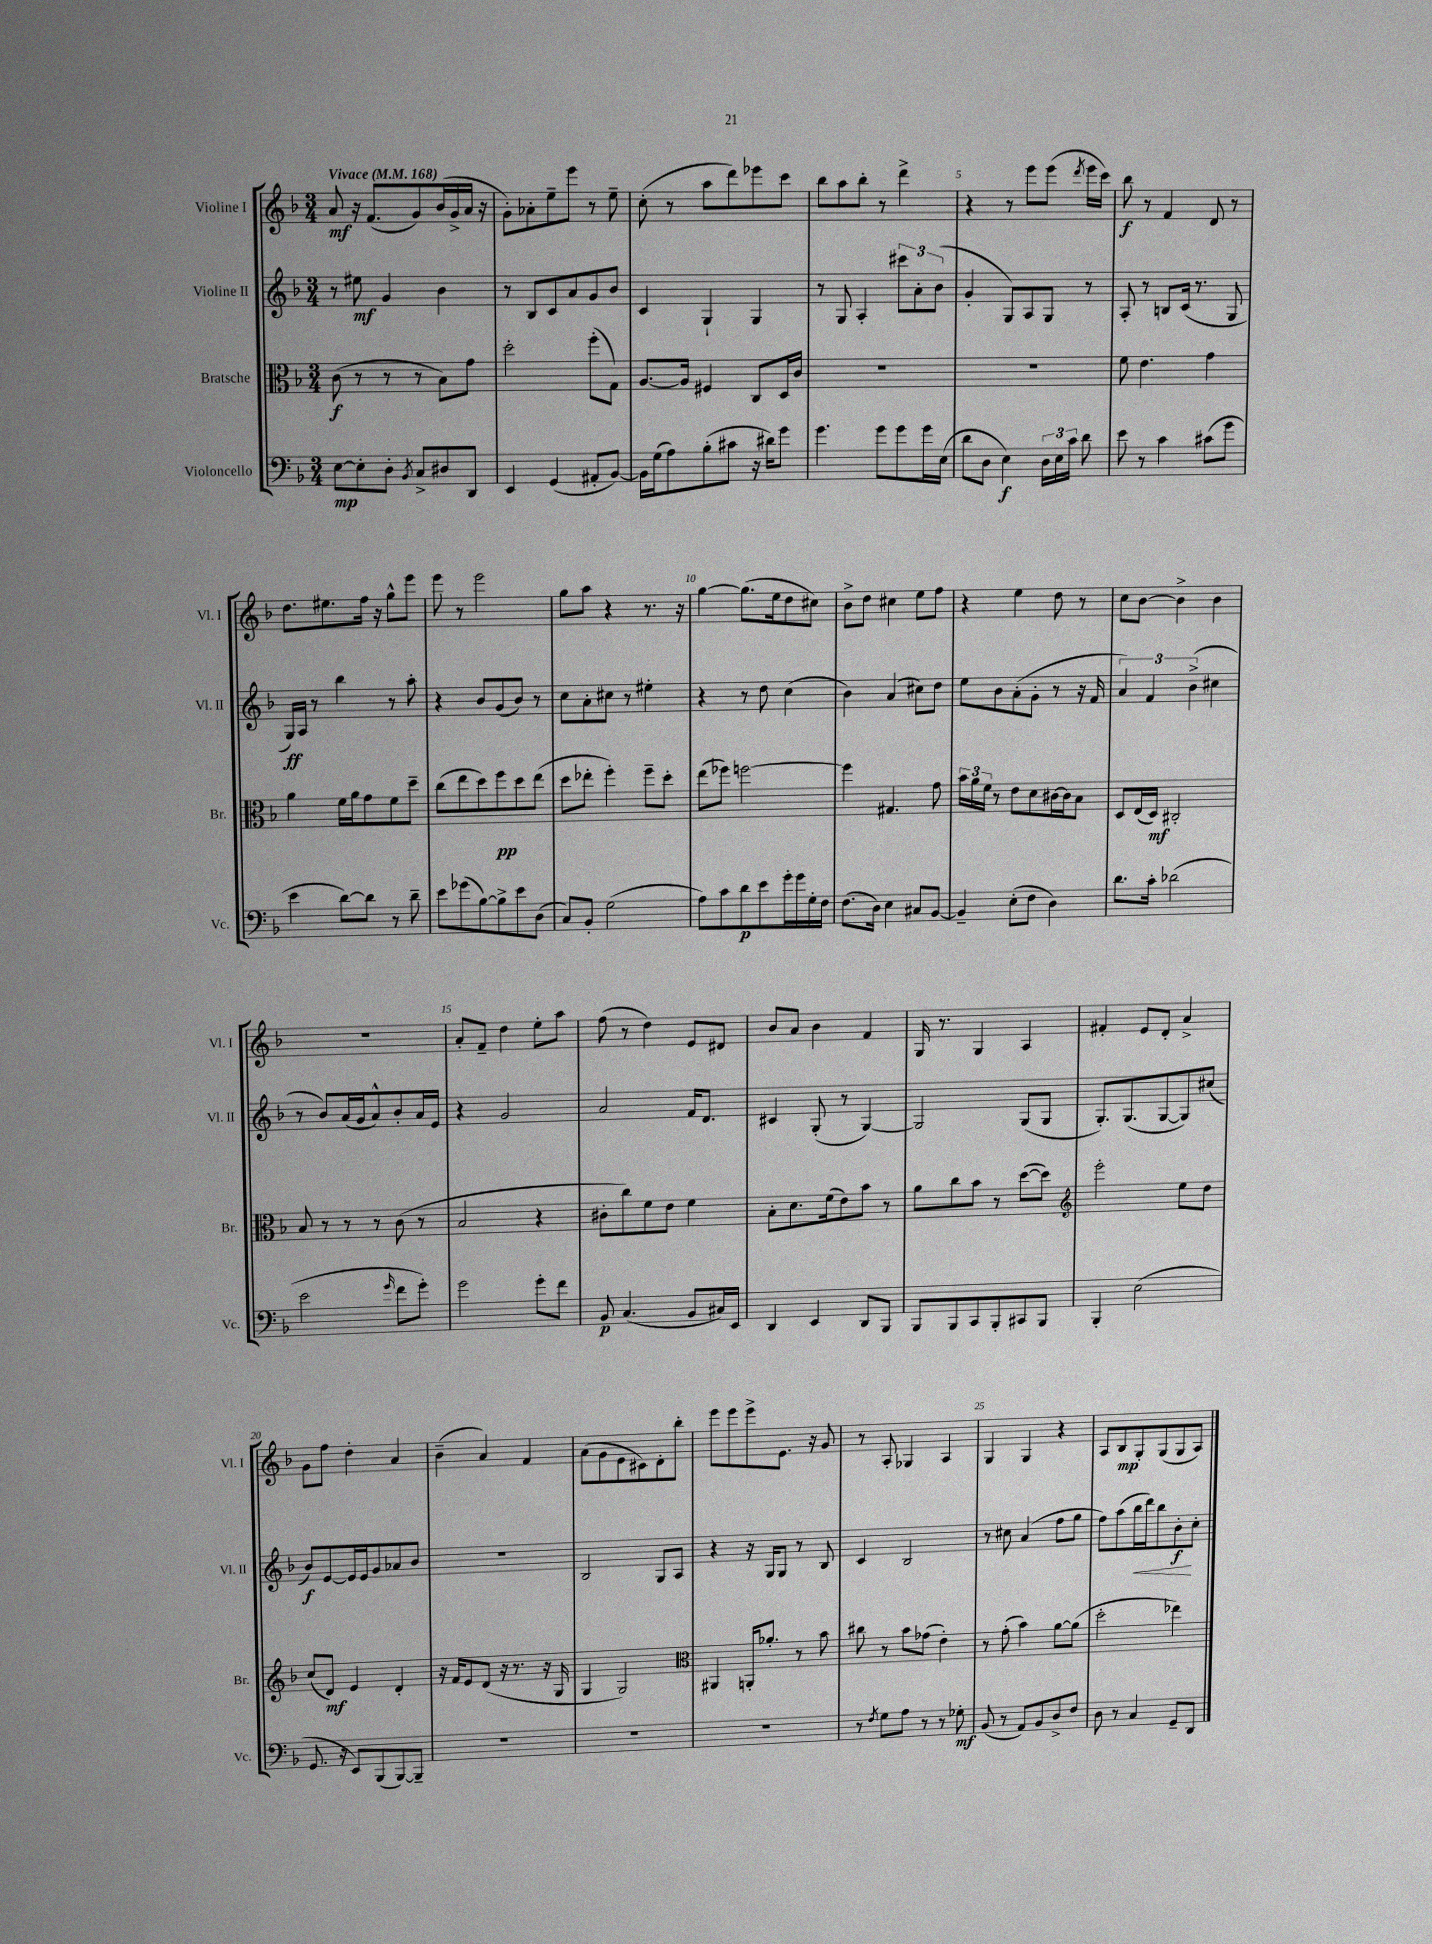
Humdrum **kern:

**kern	**kern	**kern	**kern
*staff4	*staff3	*staff2	*staff1
*clefF4	*clefC3	*clefG2	*clefG2
*k[b-]	*k[b-]	*k[b-]	*k[b-]
*M3/4	*M3/4	*M3/4	*M3/4
*MM168	*MM168	*MM168	*MM168
[8E	(8c	8r	8a
8E']	8r	8ee#	16r
.	.	.	(8.f
8D'	8r	4g	.
8qBB-	.	.	.
8C^	8r	.	8g)
8D#	8B-)	4b-	(16b-
.	.	.	16g^
8DD	8g	.	16a
.	.	.	16r
=	=	=	=
4EE	2dd'	8r	8g')
.	.	8B-	8a-'
(4GG	.	8c	8ee~
.	.	8a	8eee
8AA#'	(8ff'	8g	8r
[8BB-)	8G)	8b-	8ee~
=	=	=	=
16BB-]	[8.A	4c	(8cc'
(16G	.	.	.
8A)	.	.	8r
.	16A]	.	.
(8B-'	4F#	4G`	8aa
8c#	.	.	8ddd)
16r	8C	4G	8eee-
16d#)	.	.	.
8g	16D	.	8ccc
.	16c	.	.
=	=	=	=
4.g	2.r	8r	8bb-
.	.	8G	8aa
.	.	4A'	8bb-'
8g	.	.	8r
8g	.	12ccc#	4ddd^
.	.	12a'	.
16g	.	.	.
.	.	(12b-	.
(16E	.	.	.
=	=	=	=
8d	2.r	4g'	4r
8D	.	.	.
4E)	.	8G)	8r
.	.	8A	8eee
24D	.	8G	(8eee
24E	.	.	.
24c	.	.	.
.	.	.	8qddd
8d	.	8r	16eee
.	.	.	16ccc)
=	=	=	=
8e	8f	8A'	8bb-
8r	4.e	8r	8r
4c	.	8B	4f
.	.	(16c	.
.	.	8.r	.
(8c#	4g	.	8d
8g	.	8G	8r
=	=	=	=
4e	4a	16G)	8.dd
.	.	16A	.
.	.	8r	.
.	.	.	8.ee#
[8d)	16f	4bb-	.
.	16a	.	.
8d]	8g	.	16ff
.	.	.	16r
8r	8f	8r	8gg^^
8d~	8dd~	8aa'	8eee
=	=	=	=
8e	(8cc	4r	8eee
(8g-	8ee	.	8r
[8B-)	8dd)	8b-	2eee
8B-^]	8ff	(8g	.
8e	8dd	8b-)	.
(8D	(8ee	8r	.
=	=	=	=
8C)	8dd	8cc	8gg
8BB-'	8ee-'	8a'	8aa
(2G	4ff')	8cc#	4r
.	.	8r	.
.	8ff~	4ee#'	8.r
.	8dd'	.	.
.	.	.	16r
=	=	=	=
8A)	(8ee	4r	[4gg
8c	8ff-)	.	.
8d	[2ff	8r	(8.gg]
8e	.	8dd	.
.	.	.	16ee
16g'	.	(4cc	8dd
16g	.	.	.
16G'	.	.	8cc#)
16F	.	.	.
=	=	=	=
(8.F	4ff]	4b-)	8b-^
.	.	.	8dd
16D)	.	.	.
4E	4.G#	(4a	4cc#
8C#	.	8cc#)	8ee
[8BB-	8g	8dd	8ff
=	=	=	=
4BB-~]	24b-	8ee	4r
.	24a	.	.
.	24f	.	.
.	8r	8b-	.
(8E'	8e	(8a'	4ee
8F	8d	8g'	.
4D)	[16c#	8r	8dd
.	16c#]	.	.
.	8B-	16r	8r
.	.	16f	.
=	=	=	=
8.d	8D	6a)	8cc
.	(16E	.	[8b-
.	.	6f	.
16c'	16D)	.	.
(2d-	2C#'	.	4b-^]
.	.	(6b-^	.
.	.	4cc#	4b-
=	=	=	=
2e	8B-	8r	2.r
.	8r	8b-)	.
.	8r	(16a	.
.	.	16g	.
.	8r	8a^^)	.
16qqg	.	.	.
8f	(8c	8b-'	.
8g')	8r	16a	.
.	.	16e	.
=	=	=	=
2g	2B-	4r	8a'
.	.	.	8f~
.	.	2g	4dd
8g'	4r	.	8ee'
8f	.	.	8aa
=	=	=	=
8BB-	8c#'	2a	(8ff
(4.C	8cc)	.	8r
.	8f	.	4dd)
.	8e	.	.
8BB-	4f	16f	8e
.	.	8.d	.
16C#)	.	.	8d#
16EE	.	.	.
=	=	=	=
4DD	8B-'	4c#	8b-
.	8.d	.	8a
4EE	.	(8G'	4b-
.	(16f	.	.
.	8e)	8r	.
8DD	8b-	[4G)	4f
8BBB-	8r	.	.
=	=	=	=
8BBB-	8a	2G]	16G
.	.	.	8.r
8BBB-	8cc	.	.
8CC	8b-	.	4G
8BBB-'	8r	.	.
8CC#	([8dd	(8G	4A
8BBB-	8dd])	8G	.
=	=	=	=
*	*clefG2	*	*
4BBB-'	2eee'	8.G')	4f#'
.	.	(8.G	.
(2E	.	.	8e
.	.	[8G	8d'
.	8ee	8G])	4a^
.	8dd	(8cc#	.
=	=	=	=
8.GG	(8cc	8b-)	8g
.	8d)	[8e	8ff
16r	.	.	.
8EE)	4e	16e]	4dd'
.	.	16e	.
(8BBB-	.	8g	.
[8BBB-)	4d'	8a-	4a
8BBB-~]	.	8b-	.
=	=	=	=
2.r	16r	2.r	(4b-~
.	16f	.	.
.	8e	.	.
.	(8d	.	4a)
.	16r	.	.
.	8.r	.	.
.	.	.	4f
.	16r	.	.
.	16G	.	.
=	=	=	=
2.r	4G	2B-	(8a
.	.	.	8g
.	2G)	.	8e
.	.	.	8c#)
.	.	8G	8d'
.	.	8A	8bb-'
=	=	=	=
*	*clefC3	*	*
2.r	4AA#	4r	8eee
.	.	.	8eee
.	16AA'	16r	8eee^
.	8.a-'	16G	.
.	.	8G	8.e
.	8r	8r	.
.	.	.	16r
.	8b-	8B-	8g
=	=	=	=
8r	8cc#	4c	8r
8qF	.	.	.
8G	8r	.	8A'
8A	8b-	2B-	4G-
8r	(8g-	.	.
8r	4e')	.	4A
8G-'	.	.	.
=	=	=	=
(8BB-	8r	8r	4G
8r	(8g'	8cc#	.
8AA)	4b-)	(4a	4G
8BB-	.	.	.
8D^	[8a	8ff	4r
8F	(8a]	8gg	.
=	=	=	=
8D	2dd'	8ff)	8A
8r	.	(8aa	8B-
4C	.	16bb-	8G'
.	.	16ddd)	.
.	.	8bb-	(8G
8GG~	4ee-)	8b-'	8G
8DD	.	8cc'	8A)
==	==	==	==
*-	*-	*-	*-
